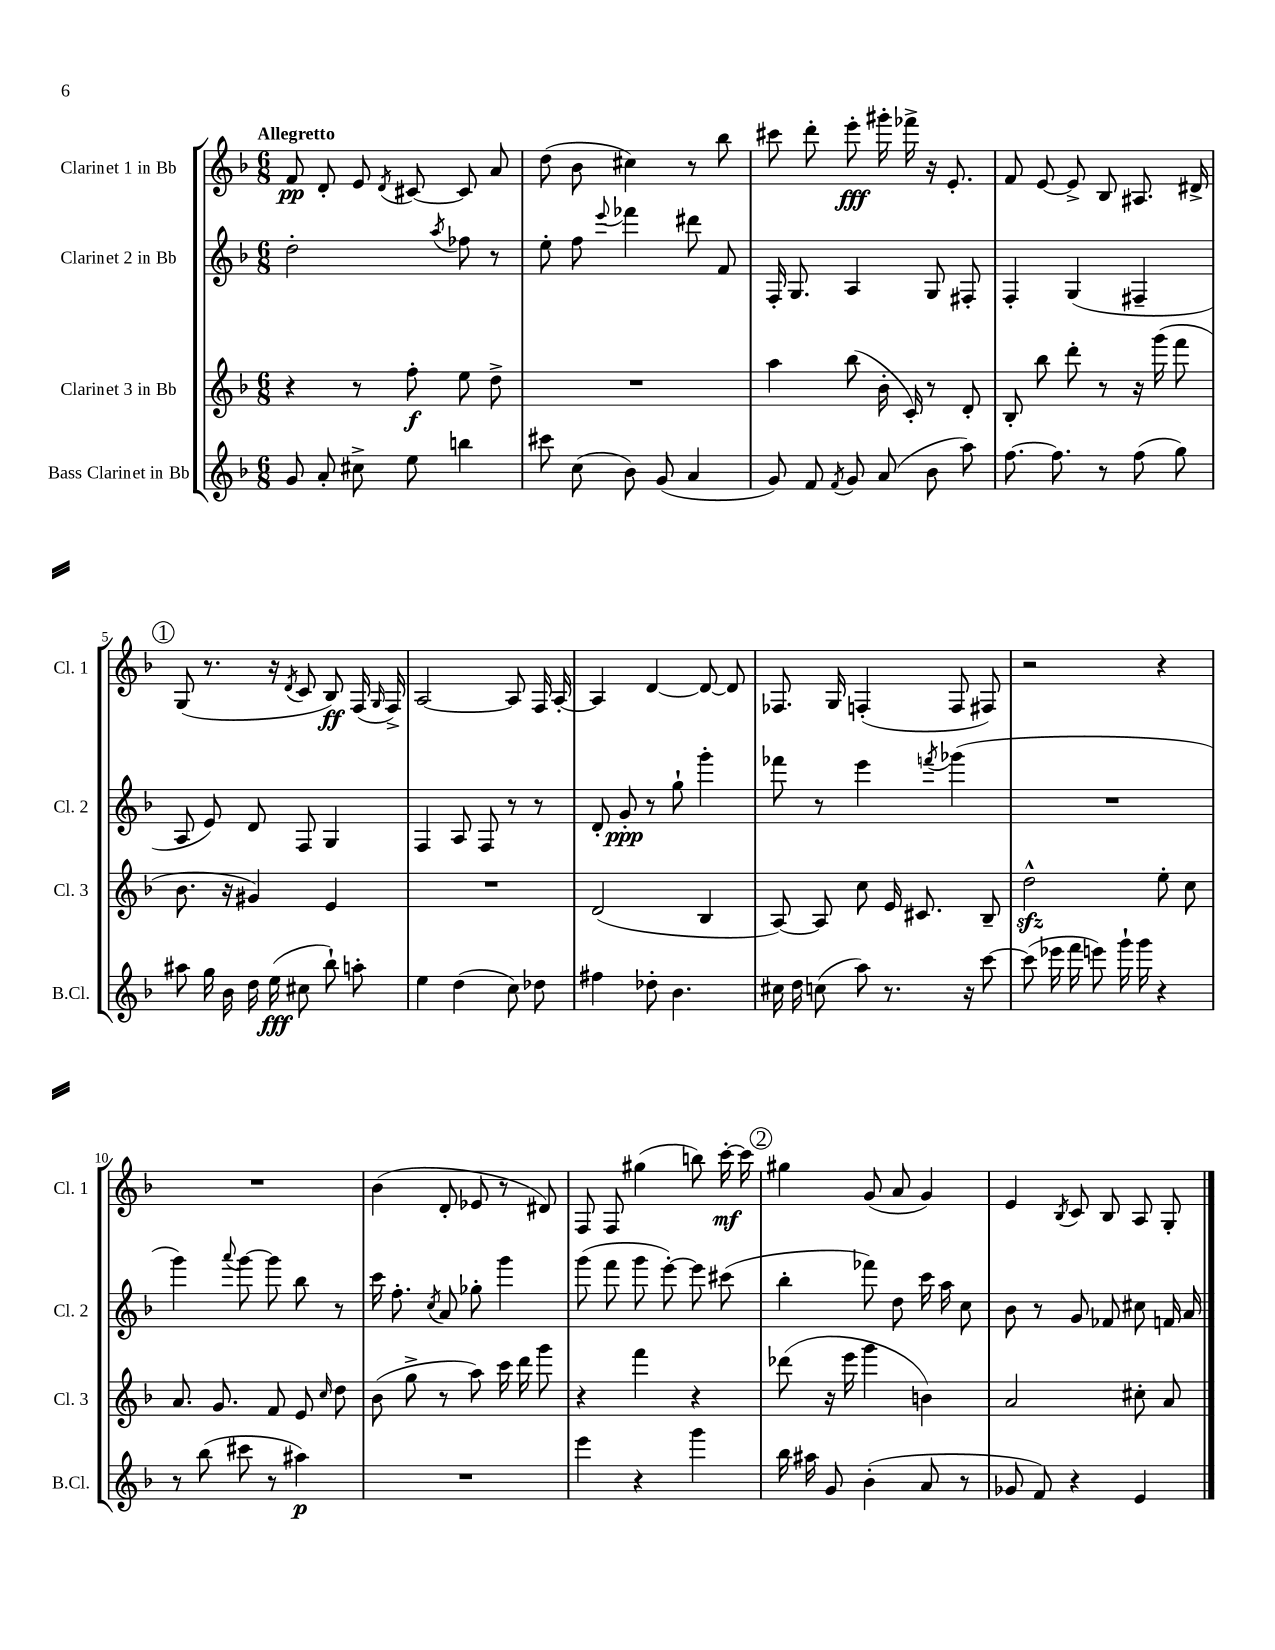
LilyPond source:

<<
\new StaffGroup <<
\new Staff = "s0" \with { instrumentName = "Clarinet 1 in Bb" shortInstrumentName = "Cl. 1" } {
    \clef treble \key f \major \numericTimeSignature \time 6/8 \tempo "Allegretto"
    \autoBeamOff f'8\pp d'8-. e'8 \acciaccatura { d'8 } cis'8~ cis'8 a'8 |
    d''8( bes'8 cis''4) r8 bes''8 |
    cis'''8 d'''8-. e'''8-.\fff gis'''16-. fes'''16-> r16 e'8.-. |
    f'8 e'8~ e'8-> bes8 ais8. dis'16-> |
    \mark \markup { \circle "1" } g8( r8. r16 \acciaccatura { d'8 } c'8 bes8\ff) f16( \grace { g16 } f16->) |
    a2~ a8 f16 a16~-. |
    a4 d'4~ d'8~ d'8 |
    fes8. g16 f4-.( f8 fis8) |
    r2 r4 |
    R2. |
    bes'4( d'8-. ees'8 r8 dis'8) |
    f8 f8 gis''4( b''8) c'''16~-.\mf c'''16 |
    \mark \markup { \circle "2" } gis''4 g'8( a'8 g'4) |
    e'4 \acciaccatura { bes8 } c'8 bes8 a8 g8-. \bar "|." |
}
\new Staff = "s1" \with { instrumentName = "Clarinet 2 in Bb" shortInstrumentName = "Cl. 2" } {
    \clef treble \key f \major \numericTimeSignature \time 6/8
    \autoBeamOff d''2-. \acciaccatura { a''8 } fes''8 r8 |
    e''8-. f''8 \appoggiatura { e'''8 } fes'''4 dis'''8 f'8 |
    f16-. g8. a4 g8 fis8-. |
    f4-. g4( fis4-- |
    \mark \markup { \circle "1" } a8 e'8) d'8 f8 g4 |
    f4 a8 f8 r8 r8 |
    d'8-. g'8-.\ppp r8 g''8-! g'''4-. |
    fes'''8 r8 e'''4 \acciaccatura { f'''8 } ges'''4( |
    R2. |
    g'''4) \appoggiatura { a'''8 } g'''8~ g'''8 bes''8 r8 |
    c'''16 f''8.-. \acciaccatura { c''8 } a'8 ges''8-. g'''4 |
    g'''8( f'''8 g'''8 e'''8~-.) e'''8 cis'''8( |
    \mark \markup { \circle "2" } bes''4-. fes'''8) d''8 c'''16 a''16 c''8 |
    bes'8 r8 g'8 fes'8 cis''8 f'16 a'16 \bar "|." |
}
\new Staff = "s2" \with { instrumentName = "Clarinet 3 in Bb" shortInstrumentName = "Cl. 3" } {
    \clef treble \key f \major \numericTimeSignature \time 6/8
    \autoBeamOff r4 r8 f''8-.\f e''8 d''8-> |
    R2. |
    a''4 bes''8( bes'16-. c'16-.) r8 d'8-. |
    bes8-. bes''8 d'''8-. r8 r16 g'''16( f'''8 |
    \mark \markup { \circle "1" } bes'8. r16 gis'4) e'4 |
    R2. |
    d'2( bes4 |
    a8~) a8 c''8 e'16 cis'8. bes8-- |
    d''2-^\sfz e''8-. c''8 |
    a'8. g'8. f'8 e'8 \grace { c''16 } d''8 |
    bes'8( g''8-> r8 a''8) c'''16 d'''16 g'''8 |
    r4 f'''4 r4 |
    \mark \markup { \circle "2" } des'''8( r16 e'''16 g'''4 b'4) |
    a'2 cis''8-. a'8 \bar "|." |
}
\new Staff = "s3" \with { instrumentName = "Bass Clarinet in Bb" shortInstrumentName = "B.Cl." } {
    \clef treble \key f \major \numericTimeSignature \time 6/8
    \autoBeamOff g'8 a'8-. cis''8-> e''8 b''4 |
    cis'''8 c''8( bes'8) g'8( a'4 |
    g'8) f'8 \acciaccatura { f'8 } g'8 a'8( bes'8 a''8) |
    f''8.~ f''8. r8 f''8( g''8) |
    \mark \markup { \circle "1" } ais''8 g''16 bes'16 d''16 e''16\fff( cis''8 bes''8-!) a''8-. |
    e''4 d''4( c''8) des''8 |
    fis''4 des''8-. bes'4. |
    cis''16 d''16 c''8( a''8) r8. r16 c'''8~ |
    c'''8( ees'''16 f'''16 e'''8) g'''16-! g'''16 r4 |
    r8 bes''8( cis'''8 r8 ais''4\p) |
    R2. |
    e'''4 r4 g'''4 |
    \mark \markup { \circle "2" } bes''16 ais''16 g'8 bes'4-.( a'8 r8 |
    ges'8 f'8) r4 e'4 \bar "|." |
}
>>
>>
